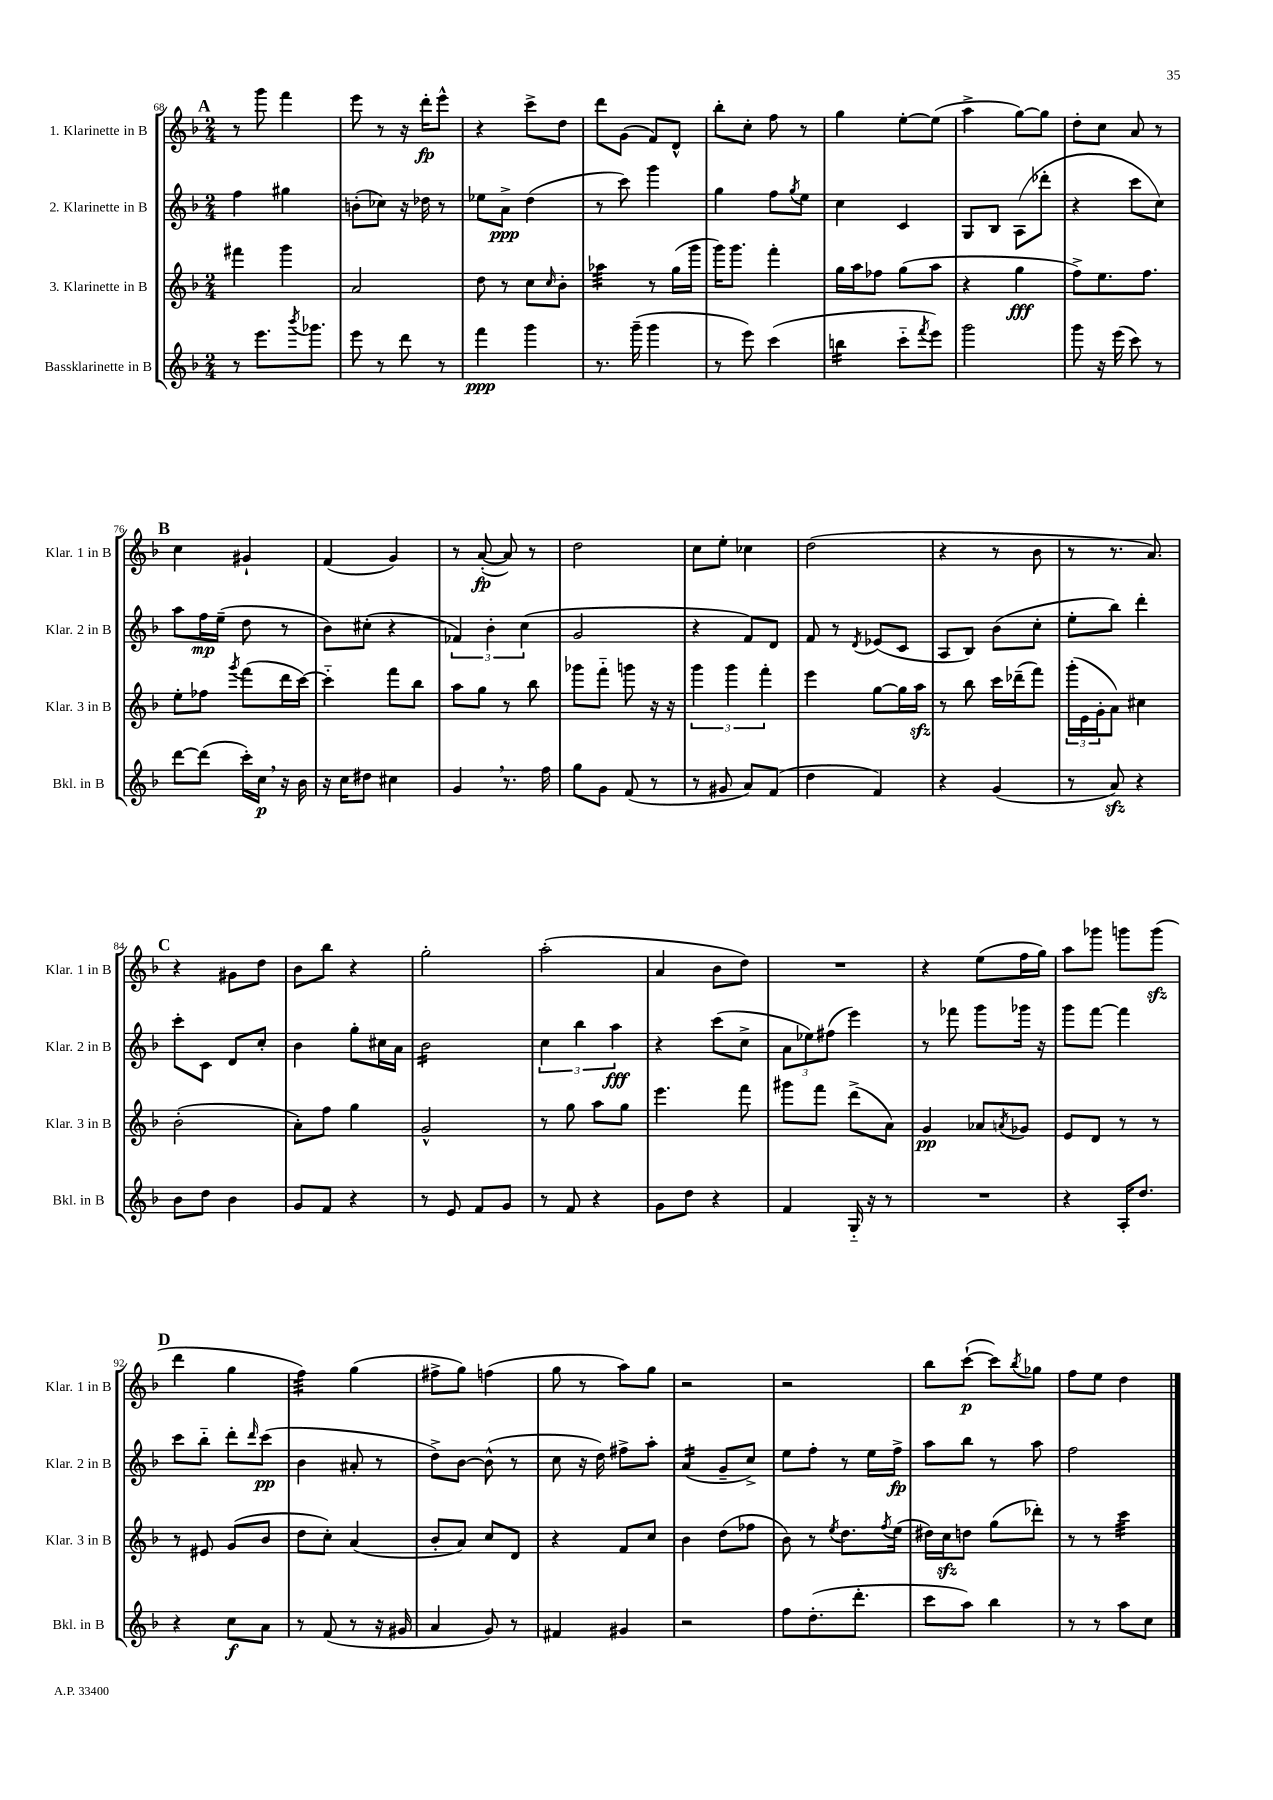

**kern	**kern	**kern	**kern
*staff4	*staff3	*staff2	*staff1
*clefG2	*clefG2	*clefG2	*clefG2
*k[b-]	*k[b-]	*k[b-]	*k[b-]
*M2/4	*M2/4	*M2/4	*M2/4
8r	4fff#	4ff	8r
8.eee	.	.	8ggg
.	4ggg	4gg#	4fff
8qbbb-	.	.	.
8.ggg-	.	.	.
=	=	=	=
8eee	2a	(8b'	8eee
8r	.	8cc-)	8r
8ddd	.	16r	16r
.	.	16dd-	16ddd'
8r	.	8r	8eee^^
=	=	=	=
4fff	8dd	8ee-	4r
.	8r	8a^	.
4ggg	8cc	(4dd	8ccc^
.	16qqcc	.	.
.	8b-'	.	8dd
=	=	=	=
8.r	4aa-	8r	8ddd
.	.	8ccc)	(8g
(16ggg~	.	.	.
4ggg	8r	4ggg	8f)
.	(16gg	.	8d^^
.	16ggg	.	.
=	=	=	=
8r	16ggg)	4gg	8bb-'
.	8.ggg	.	.
8eee)	.	.	8cc'
(4ccc	4fff'	8ff	8ff
.	.	8qgg	.
.	.	8ee	8r
=	=	=	=
4bb	16gg	4cc	4gg
.	16aa	.	.
.	8ff-	.	.
8ccc'~	(8gg	4c	[8ee'
8qfff	.	.	.
8eee)	8aa	.	(8ee]
=	=	=	=
2ggg	4r	8G	4aa^
.	.	8B-	.
.	4gg	(8A	[8gg)
.	.	8ddd-'	8gg]
=	=	=	=
8ggg	8ff^)	4r	8dd'
16r	8.ee	.	8cc
(16eee	.	.	.
8ccc)	.	8ccc	8a
.	8.ff	.	.
8r	.	8cc)	8r
=	=	=	=
[8ddd	8ee'	8aa	4cc
(8ddd]	8ff-	16ff	.
.	.	(16ee~	.
.	8qggg	.	.
16ccc')	(8fff	8dd	4g#`
16cc	.	.	.
16r	16ddd	8r	.
16b-	[16ccc)	.	.
=	=	=	=
16r	4ccc'~]	8b-)	(4f
16cc	.	.	.
8dd#	.	(8cc#'	.
4cc#	8fff	4r	4g)
.	8bb-	.	.
=	=	=	=
4g	8aa	6f-)	8r
.	8gg	.	([8a'
.	.	6b-'	.
8.r	8r	.	8a])
.	.	(6cc	.
.	8bb-	.	8r
16ff	.	.	.
=	=	=	=
8gg	8ggg-	2g	2dd
8g	8fff'~	.	.
(8f	8ggg	.	.
8r	16r	.	.
.	16r	.	.
=	=	=	=
8r	6ggg	4r	8cc
8g#	.	.	8ee'
.	6ggg	.	.
8a)	.	8f)	4cc-
.	6fff'	.	.
(8f	.	8d	.
=	=	=	=
4dd	4eee	8f	(2dd
.	.	8r	.
.	.	8qd	.
4f)	[8gg	(8e-	.
.	16gg]	8c	.
.	16aa	.	.
=	=	=	=
4r	8r	8A	4r
.	8bb-	8B-)	.
(4g	16ccc	(8b-	8r
.	(16ddd-~	.	.
.	8fff)	8cc'	8b-
=	=	=	=
8r	(24ggg'	8ee'	8r
.	24e	.	.
.	24g'	.	.
8a)	8a)	8bb-)	8.r
4r	4cc#	4ddd'	.
.	.	.	8.a)
=	=	=	=
8b-	(2b-'	8ccc'	4r
8dd	.	8c	.
4b-	.	8d	8g#
.	.	8cc'	8dd
=	=	=	=
8g	8a')	4b-	8b-
8f	8ff	.	8bb-
4r	4gg	8gg'	4r
.	.	16cc#	.
.	.	16a	.
=	=	=	=
8r	2g^^	2b-	2gg'
8e	.	.	.
8f	.	.	.
8g	.	.	.
=	=	=	=
8r	8r	6cc	(2aa'
8f	8gg	.	.
.	.	6bb-	.
4r	8aa	.	.
.	.	6aa	.
.	8gg	.	.
=	=	=	=
8g	4.eee	4r	4a
8dd	.	.	.
4r	.	(8ccc	8b-
.	8fff	8cc^	8dd)
=	=	=	=
4f	8ggg#	12a	2r
.	.	12ee-)	.
.	8fff	.	.
.	.	(12ff#	.
16G'~	(8ddd^	4eee)	.
16r	.	.	.
8r	8a)	.	.
=	=	=	=
2r	4g	8r	4r
.	.	8fff-	.
.	8a-	8ggg	(8ee
.	8qa	.	.
.	8g-	16ggg-	16ff
.	.	16r	16gg)
=	=	=	=
4r	8e	8ggg	8aa
.	8d	[8fff	8ggg-
16A'	8r	4fff]	8ggg
8.dd	.	.	.
.	8r	.	(8ggg
=	=	=	=
4r	8r	8ccc	4ddd
.	8e#	8bb-'~	.
8cc	(8g	8ddd'	4gg
.	.	16qqddd	.
8a	8b-	(8ccc	.
=	=	=	=
8r	8dd	4b-	4ff)
(8f	8cc')	.	.
8r	(4a	8a#'	(4gg
16r	.	8r	.
16g#	.	.	.
=	=	=	=
4a	8b-'	8dd^)	8ff#^
.	8a)	[8b-	8gg)
8g)	8cc	(8b-^^]	(4ff
8r	8d	8r	.
=	=	=	=
4f#	4r	8cc	8gg
.	.	16r	8r
.	.	16dd)	.
4g#	8f	8ff#^	8aa)
.	8cc	8aa'	8gg
=	=	=	=
2r	4b-	(4a	2r
.	(8dd	8g~	.
.	8ff-	8cc^)	.
=	=	=	=
8ff	8b-)	8ee	2r
(8.dd'	8r	8ff'	.
.	8qee	.	.
.	8.dd	8r	.
8.ddd'	.	.	.
.	.	16ee	.
.	8qff	.	.
.	(16ee	16ff^	.
=	=	=	=
8ccc	16dd#)	8aa	8bb-
.	16cc	.	.
8aa)	8dd	8bb-	([8ccc`
4bb-	(8gg	8r	8ccc])
.	.	.	8qbb-
.	8ddd-')	8aa	8gg-
=	=	=	=
8r	8r	2ff	8ff
8r	8r	.	8ee
8aa	4ccc	.	4dd
8cc	.	.	.
==	==	==	==
*-	*-	*-	*-
